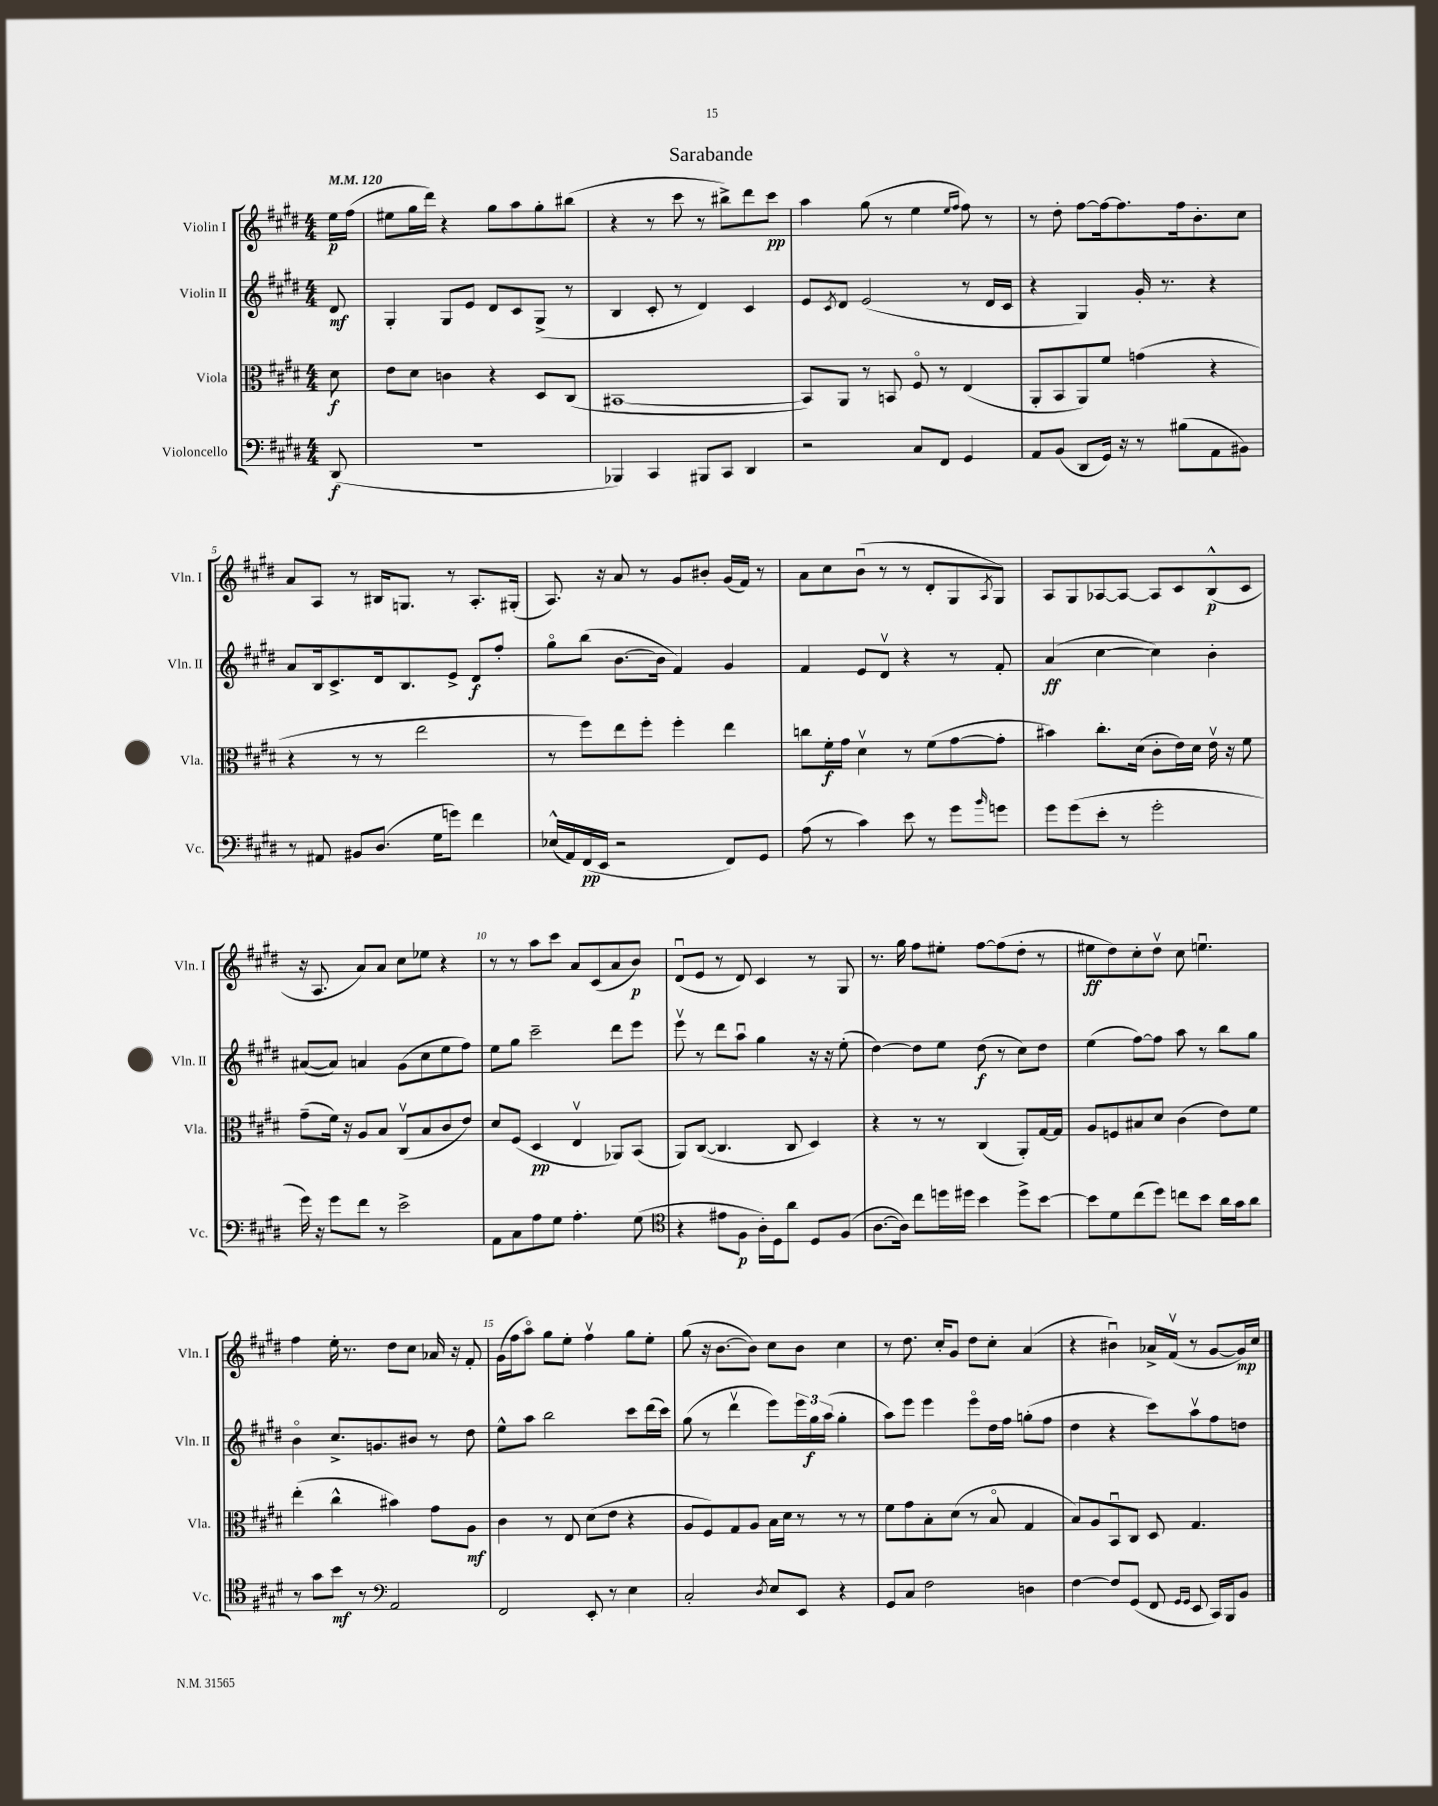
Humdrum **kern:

**kern	**dynam	**kern	**dynam	**kern	**dynam	**kern	**dynam
*part4	*part4	*part3	*part3	*part2	*part2	*part1	*part1
*staff4	*staff4	*staff3	*staff3	*staff2	*staff2	*staff1	*staff1
*I"Violoncello	*	*I"Viola	*	*I"Violin II	*	*I"Violin I	*
*I'Vc.	*	*I'Vla.	*	*I'Vln. II	*	*I'Vln. I	*
*clefF4	*	*clefC3	*	*clefG2	*	*clefG2	*
*k[f#c#g#d#]	*	*k[f#c#g#d#]	*	*k[f#c#g#d#]	*	*k[f#c#g#d#]	*
*M4/4	*	*M4/4	*	*M4/4	*	*M4/4	*
*MM120	*	*MM120	*	*MM120	*	*MM120	*
=	=	=	=	=	=	=	=
(8DD#/	f	8d#\	f	8d#/	mf	16ee\LL	p
.	.	.	.	.	.	(16ff#\JJ	.
=1	=1	=1	=1	=1	=1	=1	=1
1r	.	8e\L	.	4G#'/	.	8ee#X\L	.
.	.	8d#\J	.	.	.	16gg#\L	.
.	.	.	.	.	.	16ddd#\JJ)	.
.	.	4cn\	.	8G#/L	.	4r	.
.	.	.	.	8e/J	.	.	.
.	.	4r	.	8d#/L	.	8gg#\L	.
.	.	.	.	8c#/	.	8aa\	.
.	.	8D#/L	.	(8G#^/J	.	8gg#'\	.
.	.	(8C#/J	.	8r	.	(8bb#X\J	.
=2	=2	=2	=2	=2	=2	=2	=2
4BBB-X/)	.	[1BB#X	.	4B/	.	4r	.
4CC#/	.	.	.	8c#'/	.	8r	.
.	.	.	.	8r	.	8ccc#\	.
8BBB#X/L	.	.	.	4d#/)	.	8r	.
8CC#/J	.	.	.	.	.	8bb#X^\L)	.
4DD#/	.	.	.	4c#/	.	8ddd#\	.
.	.	.	.	.	.	8ccc#\J	pp
=3	=3	=3	=3	=3	=3	=3	=3
2r	.	8BB#/L])	.	8e/L	.	4aa\	.
.	.	.	.	8qc#/	.	.	.
.	.	8AA/J	.	8d#/J	.	.	.
.	.	8r	.	(2e/	.	(8gg#\	.
.	.	8BBn/	.	.	.	8r	.
8C#/L	.	8F#/	.	.	.	4ee\	.
8FF#/J	.	8r	.	.	.	.	.
.	.	.	.	.	.	16qqee/LL	.
.	.	.	.	.	.	16qqff#/JJ	.
4GG#/	.	(4E/	.	8r	.	8ff#\)	.
.	.	.	.	16d#/LL	.	8r	.
.	.	.	.	16c#/JJ	.	.	.
=4	=4	=4	=4	=4	=4	=4	=4
8AA/L	.	8AA'/L	.	4r	.	8r	.
(8BB/J	.	8BB/	.	.	.	8dd#'\	.
8DD#/L	.	8AA/)	.	4G#/)	.	[8ff#\L	.
16GG#/Jk)	.	8f#/J	.	.	.	16ff#\k_	.
16r	.	.	.	.	.	8.ff#\]	.
8r	.	(4gn\	.	16g#'/	.	.	.
.	.	.	.	8.r	.	.	.
(8B#X\L	.	.	.	.	.	16ff#\k	.
.	.	.	.	.	.	8.b'\	.
8AA\	.	4r	.	4r	.	.	.
8BB#X\J)	.	.	.	.	.	8cc#\J	.
!!LO:LB:g=z
=5	=5	=5	=5	=5	=5	=5	=5
8r	.	4r	.	8a/L	.	8a/L	.
8AA#X/	.	.	.	16B/k	.	8A/J	.
.	.	.	.	8.c#^/	.	.	.
8BB#X/L	.	8r	.	.	.	8r	.
(8.D#/J	.	8r	.	16d#/k	.	16B#X/KL	.
.	.	.	.	8.B/	.	8.Gn/J	.
.	.	2ee\	.	.	.	.	.
16G#\KL	.	.	.	.	.	.	.
8gn\J)	.	.	.	8e^/J	.	8r	.
4f#\	.	.	.	8d#/L	f	8.A'/L	.
.	.	.	.	8ff#'/J	.	.	.
.	.	.	.	.	.	(16G#X'/Jk	.
=6	=6	=6	=6	=6	=6	=6	=6
(16E-X^^/LL	.	8r	.	8gg#\L	.	8.A/)	.
16AA/)	.	.	.	.	.	.	.
(16FF#/	pp	8ff#\L)	.	(8bb\J	.	.	.
16EE/JJ	.	.	.	.	.	16r	.
2r	.	8ee\	.	[8.b\L	.	8a/	.
.	.	8ff#'\J	.	.	.	8r	.
.	.	.	.	16b\Jk]	.	.	.
.	.	4ff#'\	.	4f#/)	.	8g#/L	.
.	.	.	.	.	.	8b#X'/J	.
8FF#/L)	.	4ee\	.	4g#/	.	(16g#/LL	.
.	.	.	.	.	.	16f#/JJ)	.
8GG#/J	.	.	.	.	.	8r	.
=7	=7	=7	=7	=7	=7	=7	=7
(8A\	.	8ccn\L	.	4f#/	.	8a\L	.
8r	.	16f#'\L	f	.	.	8cc#\	.
.	.	16g#\JJ	.	.	.	.	.
4c#\)	.	4d#v\	.	8e/L	.	(8bu\J	.
.	.	.	.	8d#v/J	.	8r	.
8e\	.	8r	.	4r	.	8r	.
8r	.	(8f#\L	.	.	.	8d#'/L	.
8g#\L	.	[8g#\	.	8r	.	8G#/	.
16qqb/	.	.	.	.	.	8qA/	.
8gn\J	.	8g#'\J]	.	8f#'/	.	8G#/J)	.
=8	=8	=8	=8	=8	=8	=8	=8
8g#\L	.	4b#X\)	.	(4a/	ff	8A/L	.
(8g#\	.	.	.	.	.	8G#/	.
8e'\J	.	8.cc#'\L	.	[4cc#\	.	[8A-X/	.
8r	.	.	.	.	.	8A-/J_	.
.	.	(16d#\Jk	.	.	.	.	.
2g#'\	.	8c#'\L	.	4cc#\])	.	8A-/L]	.
.	.	16e\L)	.	.	.	8c#/	.
.	.	16d#\JJ	.	.	.	.	.
.	.	16ev\	.	4b'\	.	(8B^^/	p
.	.	16r	.	.	.	.	.
.	.	8f#\	.	.	.	8c#/J	.
!!LO:LB:g=z
=9	=9	=9	=9	=9	=9	=9	=9
16g#\)	.	(8g#~\L	.	([8a#X/L	.	16r	.
16r	.	.	.	.	.	8.A/	.
8g#\L	.	16f#\Jk)	.	8a#/J])	.	.	.
.	.	16r	.	.	.	.	.
8f#\J	.	8A/L	.	4an/	.	8a/L)	.
8r	.	8B/J	.	.	.	8a/J	.
2e^\	.	(8C#v/L	.	(8g#\L	.	8cc#\L	.
.	.	8B/	.	8cc#\	.	8ee-X\J	.
.	.	8c#/	.	8ee\	.	4r	.
.	.	8e/J)	.	8ff#\J)	.	.	.
=10	=10	=10	=10	=10	=10	=10	=10
8AA\L	.	8d#/L	.	8ee\L	.	8r	.
8C#\	.	(8F#/J	.	8gg#\J	.	8r	.
8A\	.	4D#/	pp	2ccc#~\	.	8aa\L	.
8G#\J	.	.	.	.	.	8ccc#\J	.
4.A'\	.	4Ev/	.	.	.	8a/L	.
.	.	.	.	.	.	(8c#/	.
.	.	8AA-X/L)	.	8ddd#\L	.	8a/	.
(8G#\	.	(8BB/J	.	8eee\J	.	8b/J)	p
=11	=11	=11	=11	=11	=11	=11	=11
*clefC4	*	*	*	*	*	*	*
4r	.	8AA/L)	.	8eeev\	.	(8d#u/L	.
.	.	([8C#/J	.	8r	.	8e/J	.
8e#X\L	.	4.C#/]	.	8ddd#\L	.	8r	.
8F#\J	p	.	.	8aau\J	.	8d#/)	.
16A'\LL)	.	.	.	4gg#\	.	4c#/	.
16D#\J	.	.	.	.	.	.	.
8a\J	.	8C#/	.	.	.	.	.
8D#/L	.	4D#/)	.	16r	.	8r	.
.	.	.	.	16r	.	.	.
(8F#/J	.	.	.	(8ee'\	.	8G#/	.
=12	=12	=12	=12	=12	=12	=12	=12
[8.A\L	.	4r	.	[4dd#\)	.	8.r	.
16A\Jk])	.	.	.	.	.	16gg#\	.
8cc#\L	.	8r	.	8dd#\L]	.	8ff#\L	.
16ddn\L	.	8r	.	8ee\J	.	8ee#X'\J	.
16dd#X\JJ	.	.	.	.	.	.	.
4b\	.	(4C#/	.	(8dd#\	f	[8ff#\L	.
.	.	.	.	8r	.	(8ff#\]	.
8dd#^\L	.	8AA'/L)	.	8cc#\L)	.	8dd#'\J	.
[8b\J	.	[16G#/L	.	8dd#\J	.	8r	.
.	.	16G#/JJ]	.	.	.	.	.
=13	=13	=13	=13	=13	=13	=13	=13
8b\L]	.	8A/L	.	(4ee\	.	8ee#X\L	ff
8d#\	.	8Fn/	.	.	.	8dd#\)	.
(8cc#\	.	8B#X/	.	[8ff#\L)	.	8cc#'\	.
8dd#\J)	.	8d#/J	.	8ff#\J]	.	8dd#v\J	.
8ccn\L	.	(4c#\	.	8aa\	.	8cc#\	.
8b\J	.	.	.	8r	.	4.eenu\	.
16a\LL	.	8e\L)	.	8bb\L	.	.	.
16g#\J	.	.	.	.	.	.	.
8a\J	.	8f#\J	.	8gg#\J	.	.	.
!!LO:LB:g=z
=14	=14	=14	=14	=14	=14	=14	=14
8r	.	(4ee'\	.	4b\	.	4ff#\	.
8g#\L	.	.	.	.	.	.	.
8b\J	mf	4cc#^^\	.	8.cc#^/L	.	16ee'\	.
.	.	.	.	.	.	8.r	.
8r	.	.	.	.	.	.	.
.	.	.	.	8.gn/	.	.	.
*clefF4	*	*	*	*	*	*	*
2AA/	.	4b#X\)	.	.	.	8dd#\L	.
.	.	.	.	8b#X/J	.	8cc#\J	.
.	.	8g#\L	.	8r	.	16a-X/	.
.	.	.	.	.	.	16r	.
.	.	8A\J	mf	8dd#\	.	8f#'/	.
=15	=15	=15	=15	=15	=15	=15	=15
2FF#/	.	4c#\	.	8ee^^\L	.	(16g#\LL	.
.	.	.	.	.	.	16ff#\J	.
.	.	.	.	8aa\J	.	8aa\J)	.
.	.	8r	.	2bb\	.	8gg#\L	.
.	.	8E/	.	.	.	8ee'\J	.
8EE'/	.	(8d#\L	.	.	.	4ff#v\	.
8r	.	8e\J	.	.	.	.	.
4E\	.	4r	.	8ccc#\L	.	8gg#\L	.
.	.	.	.	(16ddd#\L	.	8ee'\J	.
.	.	.	.	16ccc#\JJ)	.	.	.
=16	=16	=16	=16	=16	=16	=16	=16
2C#'/	.	8A/L	.	(8gg#\	.	(8gg#\	.
.	.	8F#/)	.	8r	.	16r	.
.	.	.	.	.	.	[8.b\L	.
.	.	8G#/	.	4ddd#v\	.	.	.
.	.	8A/J	.	.	.	8b\J])	.
8qD#/	.	.	.	.	.	.	.
8E/L	.	16B\LL	.	8eee\L)	.	8cc#\L	.
.	.	16d#\JJ	.	.	.	.	.
8EE/J	.	8r	.	24eee\L	.	8b\J	.
.	.	.	.	24gg#\	f	.	.
.	.	.	.	(24aa\JJ	.	.	.
4r	.	8r	.	4gg#'\	.	4cc#\	.
.	.	8r	.	.	.	.	.
=17	=17	=17	=17	=17	=17	=17	=17
8GG#/L	.	8f#\L	.	8aa\L)	.	8r	.
8C#/J	.	8g#\	.	8eee\J	.	8.dd#\	.
2F#\	.	8B'\	.	4eee\	.	.	.
.	.	.	.	.	.	16cc#'/KL	.
.	.	(8d#\J	.	.	.	8g#/J	.
.	.	8r	.	8eee\L	.	8dd#\L	.
.	.	8B/	.	16dd#\L	.	8cc#'\J	.
.	.	.	.	16ff#\JJ	.	.	.
4Dn\	.	4G#/	.	(8ggn'\L	.	(4a/	.
.	.	.	.	8ff#\J	.	.	.
=18	=18	=18	=18	=18	=18	=18	=18
[4F#\	.	8B/L)	.	4dd#\	.	4r	.
.	.	8A/	.	.	.	.	.
8F#/L]	.	8BBu/	.	4r	.	4b#Xu\)	.
(8GG#/J	.	8C#/J	.	.	.	.	.
8FF#/	.	8D#/	.	8ccc#\L)	.	16a-X^/LL	.
.	.	.	.	.	.	(16f#v/JJ	.
16qqGG#/LL	.	.	.	.	.	.	.
16qqGG#/JJ	.	.	.	.	.	.	.
8EE/	.	4.G#/	.	8aav\	.	8r	.
16CC#/LL)	.	.	.	8ff#\	.	[8g#/L	.
16BBB/J	.	.	.	.	.	.	.
8BB/J	.	.	.	8ddn\J	.	16g#/L])	mp
.	.	.	.	.	.	16cc#/JJ	.
==	==	==	==	==	==	==	==
*-	*-	*-	*-	*-	*-	*-	*-
